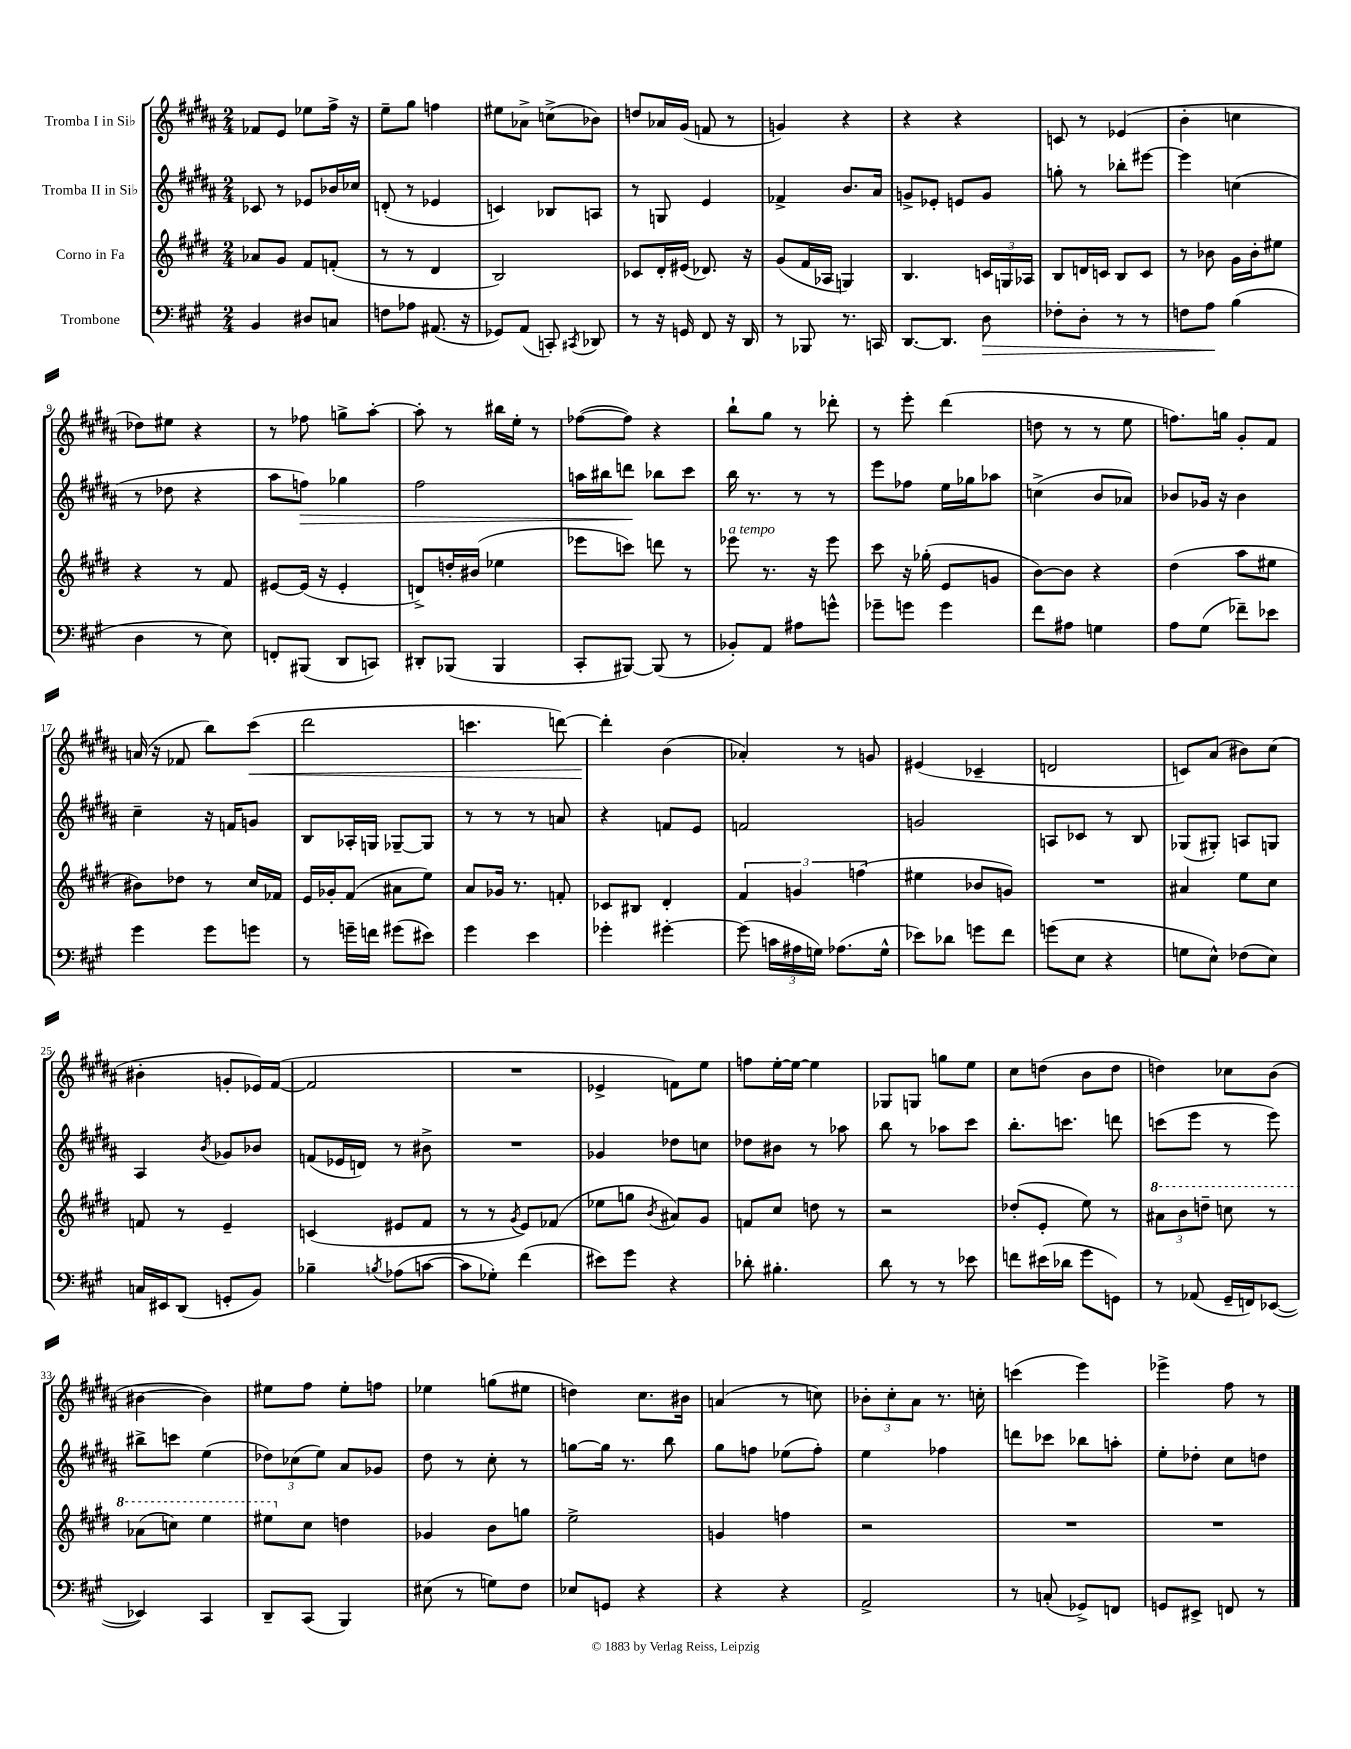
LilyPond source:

<<
\new StaffGroup <<
\new Staff = "s0" \with { instrumentName = "Tromba I in Sib" } {
    \clef treble \key b \major \numericTimeSignature \time 2/4
    \autoBeamOff fes'8[ e'8] ees''8[ fis''16]-> r16 |
    e''8[-- gis''8] f''4 |
    eis''8[ aes'8]-> c''8[->( bes'8]) |
    d''8[ aes'16 gis'16]( f'8 r8 |
    g'4) r4 |
    r4 r4 |
    c'8 r8 ees'4( |
    b'4-. c''4 |
    des''8[) eis''8] r4 |
    r8 fes''8 g''8[-> ais''8]~-. |
    ais''8-. r8 bis''16[ e''16]-. r8 |
    fes''8[~( fes''8]) r4 |
    b''8[-! gis''8] r8 des'''8-. |
    r8 e'''8-. dis'''4( |
    d''8 r8 r8 e''8 |
    f''8.[) g''16] gis'8[-. fis'8] |
    a'16( r16 fes'8 b''8[) cis'''8]\<( |
    dis'''2 |
    c'''4. d'''8~) |
    d'''4-.\! b'4( |
    aes'4-.) r8 g'8 |
    eis'4( ces'4-- |
    d'2 |
    c'8[) ais'8]( bis'8[) cis''8]( |
    bis'4-. g'8[-. ees'16) fis'16]~( |
    fis'2 |
    R2 |
    ees'4-> f'8[) e''8] |
    f''8[ e''16~-. e''16]~ e''4 |
    ges8[ g8] g''8[ e''8] |
    cis''8[ d''8]( b'8[ d''8] |
    d''4) ces''8[ b'8]( |
    bis'4~ bis'4) |
    eis''8[ fis''8] eis''8[-. f''8] |
    ees''4 g''8[( eis''8] |
    d''4) cis''8.[ bis'16] |
    a'4( r8 c''8) |
    \tuplet 3/2 { bes'8[-. cis''8-. ais'8] } r8. c''16-. |
    c'''4( e'''4) |
    ees'''4-> fis''8 r8 \bar "|." |
}
\new Staff = "s1" \with { instrumentName = "Tromba II in Sib" } {
    \clef treble \key b \major \numericTimeSignature \time 2/4
    \autoBeamOff ces'8 r8 ees'8[ bes'16 ces''16] |
    d'8-.( r8 ees'4 |
    c'4) bes8[ a8] |
    r8 g8 e'4 |
    fes'4-> b'8.[ ais'16] |
    g'8[-> ees'8]-. e'8[ g'8] |
    g''8-. r8 bes''8[-. eis'''8]~ |
    eis'''4 c''4( |
    r8 des''8 r4 |
    ais''8[ f''8]\>) ges''4 |
    fis''2 |
    a''16[ bis''16 d'''8]\! bes''8[ cis'''8] |
    b''16 r8. r8 r8 |
    e'''8[ fes''8] e''16[ ges''16 aes''8] |
    c''4->( b'8[ aes'8]) |
    bes'8[ ges'16] r16 bes'4 |
    cis''4-- r16 f'16[ g'8] |
    b8[ aes16-. g16] ges8[~-- ges8] |
    r8 r8 r8 a'8 |
    r4 f'8[ e'8] |
    f'2 |
    g'2 |
    a8[ ces'8] r8 b8 |
    ges8[( gis8]-.) a8[ g8] |
    ais4 \acciaccatura { b'8 } ges'8[ bes'8] |
    f'8[( ees'16 d'16]) r8 bis'8-> |
    R2 |
    ges'4 des''8[ c''8] |
    des''8[ bis'8] r8 aes''8 |
    b''8 r8 aes''8[ cis'''8] |
    b''8.[-. c'''8.] d'''8 |
    c'''8[( e'''8] r8 e'''8) |
    bis''8[-> c'''8] e''4( |
    \tuplet 3/2 { des''8[) ces''8( e''8]) } ais'8[ ges'8] |
    dis''8 r8 cis''8-. r8 |
    g''8[~ g''16] r8. b''8 |
    gis''8[ f''8] ees''8[( f''8]-.) |
    e''4 fes''4 |
    d'''8[ ces'''8] bes''8[ a''8]-. |
    e''8[-. des''8]-. cis''8[ d''8] \bar "|." |
}
\new Staff = "s2" \with { instrumentName = "Corno in Fa" } {
    \clef treble \key e \major \numericTimeSignature \time 2/4
    \autoBeamOff aes'8[ gis'8] fis'8[ f'8]-.( |
    r8 r8 dis'4 |
    b2) |
    ces'8[ dis'16-. eis'16]( des'8.) r16 |
    gis'8[( fis'16 aes16] g4) |
    b4. \tuplet 3/2 { c'16[ g16 aes16] } |
    b8[ d'16 c'16] b8[ c'8] |
    r8 bes'8 gis'16[ bes'16-. eis''8] |
    r4 r8 fis'8 |
    eis'8[~ eis'16]( r16 eis'4-. |
    d'8[->) d''16-. bis'16]( ees''4 |
    ees'''8[ c'''8]) d'''8 r8 |
    ees'''8^\markup { \italic "a tempo" } r8. r16 ees'''8 |
    cis'''8 r16 ges''16-.( e'8[ g'8] |
    b'8[~) b'8] r4 |
    dis''4( a''8[ eis''8] |
    bis'8[) des''8] r8 cis''16[ fes'16] |
    e'16[ ges'16-. fis'8]( ais'8[ e''8]) |
    a'8[ ges'16] r8. f'8-. |
    ces'8[ bis8] dis'4-. |
    \tuplet 3/2 { fis'4 g'4 f''4( } |
    eis''4 bes'8[ g'8]) |
    R2 |
    ais'4 e''8[ cis''8] |
    f'8 r8 e'4-- |
    c'4( eis'8[ fis'8] |
    r8 r8 \acciaccatura { gis'8 } e'8[) fes'8]( |
    ees''8[ g''8] \acciaccatura { b'8 } ais'8[) gis'8] |
    f'8[ cis''8] d''8 r8 |
    r2 |
    des''8[-.( e'8]-. e''8) r8 |
    \tuplet 3/2 { \ottava #1 ais''8[ b''8 d'''8]-- } c'''8 r8 |
    aes''8[( c'''8]) e'''4 |
    eis'''8[ \ottava #0 cis''8] d''4 |
    ges'4 b'8[ g''8] |
    e''2-> |
    g'4 f''4 |
    r2 |
    R2 |
    R2 \bar "|." |
}
\new Staff = "s3" \with { instrumentName = "Trombone" } {
    \clef bass \key a \major \numericTimeSignature \time 2/4
    \autoBeamOff b,4 dis8[ c8] |
    f8[ aes8] ais,8.( r16 |
    ges,8[) a,8]( c,8-.) \acciaccatura { cis,8 } des,8 |
    r8 r16 g,16 fis,8 r16 d,16 |
    r8 bes,,8 r8. c,16 |
    d,8.[~ d,8.] d8\> |
    fes8[-. d8]-. r8 r8 |
    f8[ a8]\! b4( |
    d4 r8 e8) |
    f,8[-. bis,,8]( d,8[ c,8]) |
    dis,8[-. bes,,8]( bes,,4 |
    cis,8[-. bis,,8]~) bis,,8( r8 |
    bes,8[-.) a,8] ais8[ g'8]-^ |
    ges'8[-- g'8] g'4 |
    fis'8[ ais8] g4 |
    a8[ gis8]( fes'8[--) ees'8] |
    gis'4 gis'8[ g'8] |
    r8 g'16[-- f'16] gis'8[( eis'8]) |
    gis'4 e'4 |
    ges'4-. gis'4~-. |
    gis'8( \tuplet 3/2 { c'16[ ais16 g16]) } aes8.[( g16]-^ |
    ees'8[) des'8] g'8[ fis'8] |
    g'8[( e8] r4 |
    g8[ e8]-^) fes8[( e8]) |
    c16[ eis,16 d,8]( g,8[-. b,8]) |
    bes4-- \acciaccatura { b8 } aes8[( c'8]~ |
    c'8[ ges8]-.) fis'4( |
    eis'8[) gis'8] r4 |
    des'8-. bis4.-. |
    d'8 r8 r8 ees'8 |
    f'8[ eis'16( des'16] gis'8[ g,8]) |
    r8 aes,8( gis,16[-- f,16) ees,8]~( |
    ees,4) cis,4 |
    d,8[-- cis,8]( b,,4) |
    eis8( r8 g8[) fis8] |
    ees8[ g,8] r4 |
    r4 r4 |
    a,2-> |
    r8 c8-.( ges,8[->) f,8] |
    g,8[ eis,8]-> f,8 r8 \bar "|." |
}
>>
>>
